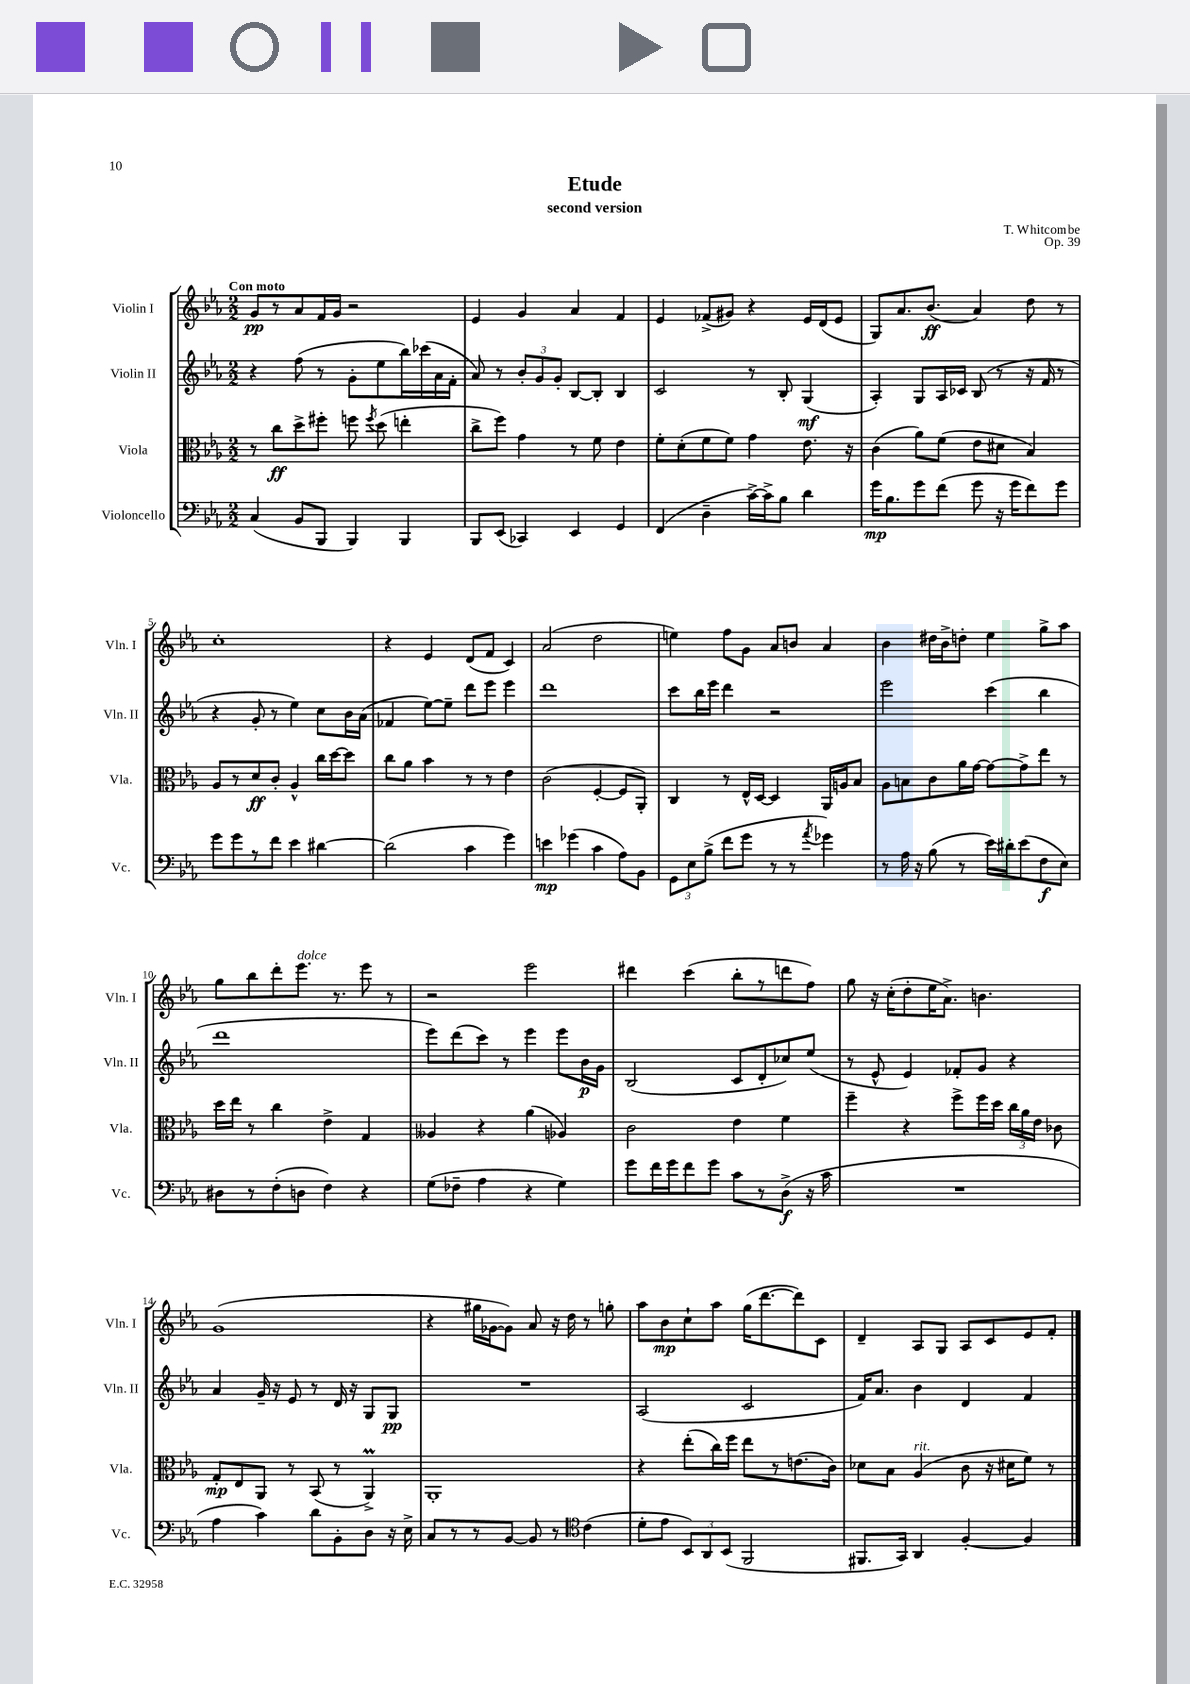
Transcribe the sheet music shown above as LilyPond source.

\header { title = "Etude" composer = "T. Whitcombe" subtitle = "second version" opus = "Op. 39" }
<<
\new StaffGroup <<
\new Staff = "s0" \with { instrumentName = "Violin I" shortInstrumentName = "Vln. I" } {
    \clef treble \key ees \major \numericTimeSignature \time 2/2 \tempo "Con moto"
    \autoBeamOff g'8[\pp r8 aes'8 f'16 g'16] r2 |
    ees'4 g'4 aes'4 f'4 |
    ees'4 fes'8[->( gis'8]) r4 ees'16[ d'16( ees'8] |
    g8[) aes'8. bes'8.]\ff( aes'4) d''8 r8 |
    c''1-. |
    r4 ees'4 d'8[( f'8] c'4) |
    aes'2( d''2 |
    e''4) f''8[ g'8] aes'8[ b'8] aes'4 |
    bes'4 dis''16[ bes'16-> d''8]-. ees''4 g''8[-> aes''8] |
    g''8[ bes''8 d'''8-. ees'''8.]^\markup { \italic "dolce" } r8. ees'''8 r8 |
    r2 ees'''2 |
    dis'''4 c'''4( bes''8[-. r8 d'''8 f''8]) |
    g''8 r16 c''16[-.( d''8-. ees''16 aes'8.]->) b'4. |
    g'1( |
    r4 gis''16[ ges'16~ ges'8]) aes'8 r16 d''16 r8 g''8-. |
    aes''8[ bes'8\mp c''8-! aes''8] g''16[( d'''8.~ d'''8) c'8] |
    d'4-- aes8[ g8] aes8[ c'8 ees'8 f'8]-. \bar "|." |
}
\new Staff = "s1" \with { instrumentName = "Violin II" shortInstrumentName = "Vln. II" } {
    \clef treble \key ees \major \numericTimeSignature \time 2/2
    \autoBeamOff r4 f''8( r8 g'8[-. ees''8 bes''16) ces'''16( aes'16 f'16]-. |
    aes'8) r8 \tuplet 3/2 { bes'8[-. g'8 g'8]-. } bes8[~ bes8]-. bes4 |
    c'2 r8 bes8-. g4\mf( |
    aes4-.) g8[ aes16 ces'16] bes8( r8 r16 f'16 r8 |
    r4 g'8-. r8 ees''4) c''8[ bes'16 aes'16]( |
    fes'4 ees''8[~) ees''8]-- d'''8[ ees'''8] ees'''4 |
    d'''1 |
    c'''8[ bes''16 ees'''16] d'''4 r2 |
    ees'''2 c'''4( bes''4 |
    d'''1 |
    ees'''8[) d'''8( c'''8]) r8 ees'''4 ees'''8[ bes'16\p g'16] |
    bes2( c'8[ d'8-. ces''8) ees''8]( |
    r8 ees'8-^ ees'4) fes'8[-. g'8] r4 |
    aes'4 g'16-- r16 ees'8 r8 d'16 r16 g8[ g8]\pp |
    R1 |
    aes2( c'2 |
    f'16[) aes'8.] bes'4 d'4 f'4 \bar "|." |
}
\new Staff = "s2" \with { instrumentName = "Viola" shortInstrumentName = "Vla." } {
    \clef alto \key ees \major \numericTimeSignature \time 2/2
    \autoBeamOff r8 c''8[\ff d''8-> fis''8]-. f''8 \acciaccatura { f''8 } d''8( e''4-. |
    c''8[-> f''8]) g'4 r8 f'8 ees'4 |
    f'8[-. d'8-.( f'8 f'8]) g'4 ees'8. r16 |
    c'4( aes'8[) f'8]( ees'8[ dis'8] bes4) |
    aes8[ r8 d'8\ff c'8]-. aes4-^ c''16[ d''16~ d''8] |
    c''8[ aes'8] bes'4 r8 r8 ees'4 |
    c'2( f4~-. f8[ aes,8]-.) |
    c4 r8 ees16[-^ d16]~ d4 aes,16[ a16 bes8] |
    aes8[ b8 c'8 aes'16 g'16]~ g'8[~ g'8-> ees''8] r8 |
    d''16[ ees''16] r8 c''4 ees'4-> g4 |
    aeses4 r4 aes'4( aes4) |
    c'2 ees'4 f'4 |
    f''4-- r4 f''8[-> f''16 d''16] \tuplet 3/2 { c''16[ aes'16 ees'16] } ces'8 |
    g8[-.\mp ees8 aes,8] r8 bes,8( r8 aes,4->\prall) |
    aes,1-. |
    r4 ees''8[-.( c''16) f''16] ees''8[ r8 e'8.( c'16]) |
    des'8[ bes8] aes4^\markup { \italic "rit." }( c'8 r16 dis'16[ f'8]) r8 \bar "|." |
}
\new Staff = "s3" \with { instrumentName = "Violoncello" shortInstrumentName = "Vc." } {
    \clef bass \key ees \major \numericTimeSignature \time 2/2
    \autoBeamOff c4( bes,8[ bes,,8] bes,,4) bes,,4 |
    bes,,8[ ees,8]( ces,4) ees,4 g,4 |
    f,4( d4-- c'16[~->) c'16-> bes8] d'4 |
    g'16[\mp bes8. g'8 f'8]( g'8 r16 g'16[ f'8) g'8] |
    g'8[ g'8 r8 f'8] ees'4 dis'4~ |
    dis'2( c'4 g'4) |
    e'4\mp ges'4( c'4 aes8[) bes,8] |
    \tuplet 3/2 { g,8[ ees8 bes8]->( } f'8[ g'8] r8 r8 \acciaccatura { aes'8 } ges'4) |
    r8 aes16 r16 bes8( r8 ees'16[) dis'16-. ees'8( f8\f ees8]) |
    dis8[ r8 f8-.( d8] f4) r4 |
    g8[( fes8]-- aes4 r4 g4) |
    g'8[ f'16 g'16 f'8 g'8] c'8[ r8 d8]->\f( r16 c'16 |
    R1 |
    aes4 c'4) d'8[ bes,8-. d8] r16 ees16-> |
    c8[ r8 r8 bes,8]~ bes,8 r8 \clef tenor c'4( |
    d'8[-. ees'8] \tuplet 3/2 { bes,8[) aes,8 bes,8]( } f,2 |
    fis,8.[ g,16]) aes,4 f4~-. f4 \bar "|." |
}
>>
>>
